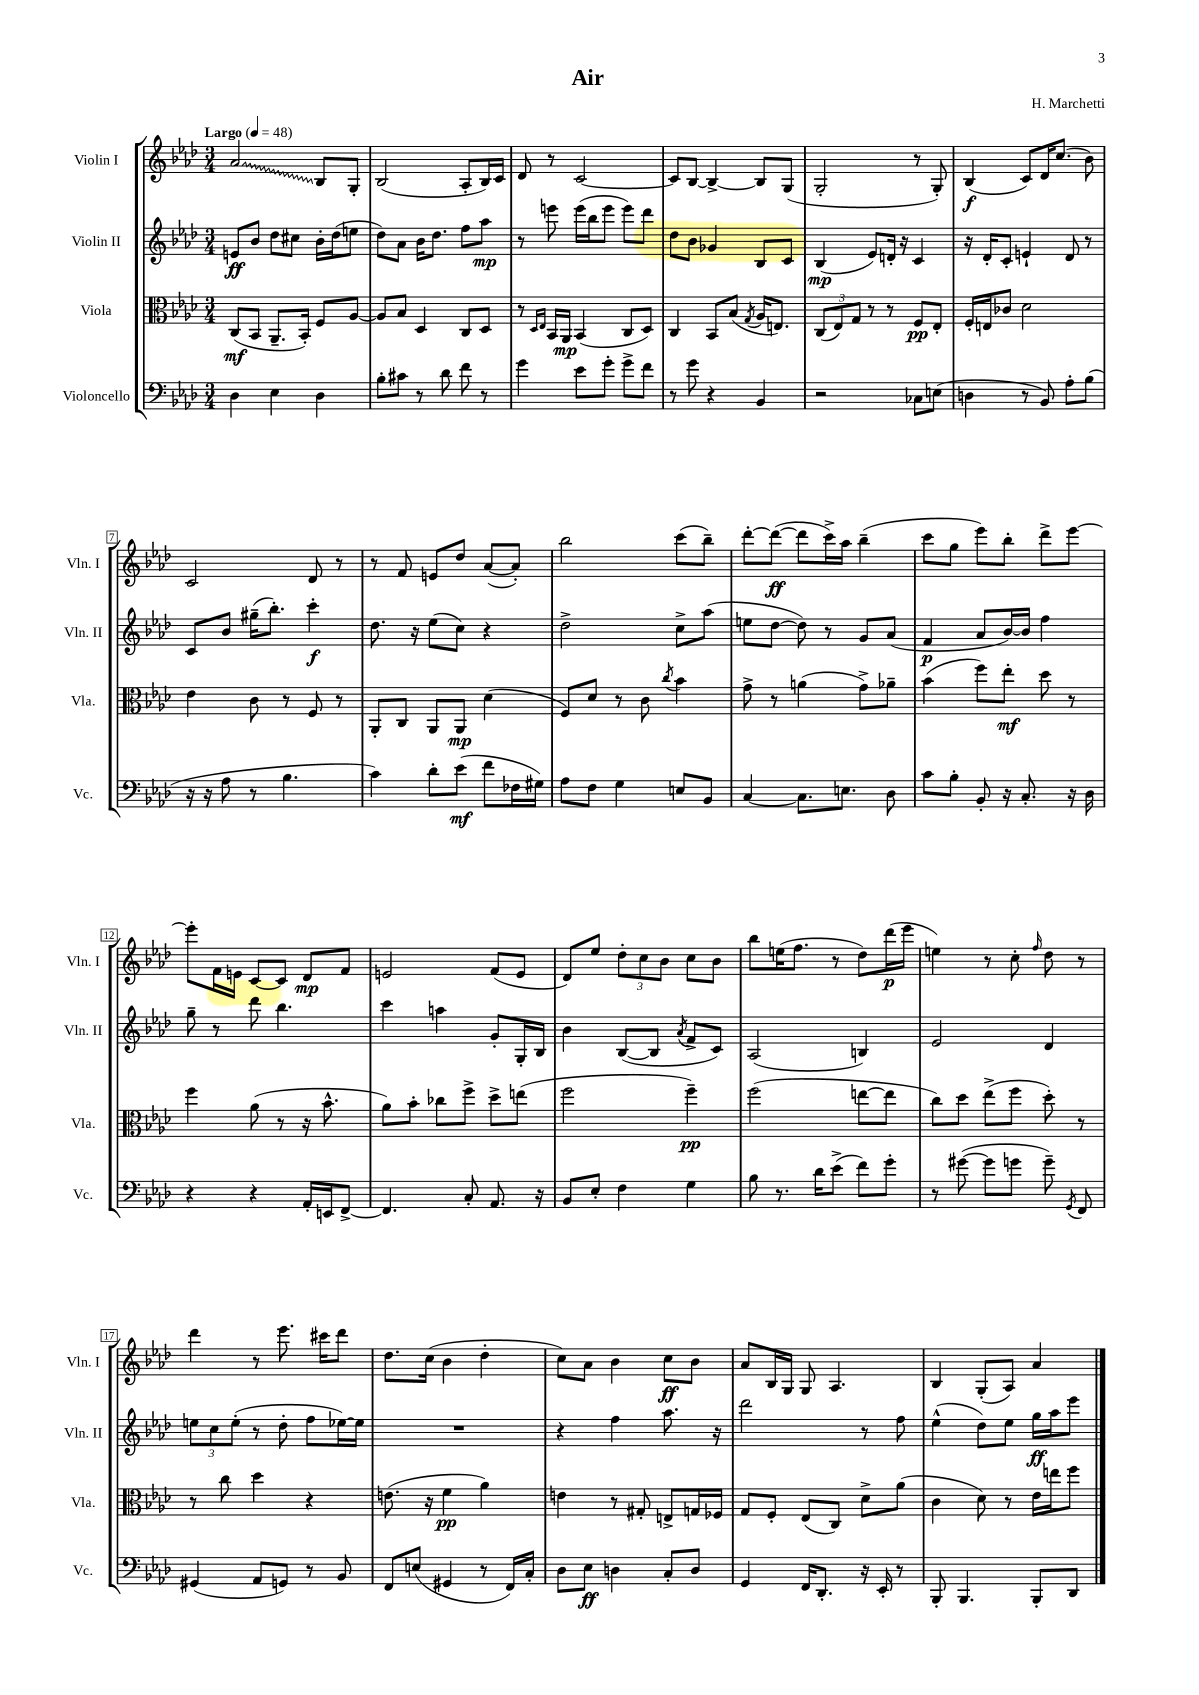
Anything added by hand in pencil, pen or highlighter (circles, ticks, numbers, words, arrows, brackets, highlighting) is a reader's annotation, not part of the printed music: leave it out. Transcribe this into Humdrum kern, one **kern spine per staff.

**kern	**kern	**kern	**kern
*staff4	*staff3	*staff2	*staff1
*clefF4	*clefC3	*clefG2	*clefG2
*k[b-e-a-d-]	*k[b-e-a-d-]	*k[b-e-a-d-]	*k[b-e-a-d-]
*M3/4	*M3/4	*M3/4	*M3/4
*MM48	*MM48	*MM48	*MM48
4D-	(8C	8e	2a-
.	8BB-	8b-	.
4E-	8.AA-~	8dd-	.
.	.	8cc#	.
.	16BB-')	.	.
4D-	8F	16b-'	8B-
.	.	(16dd-	.
.	[8A-	8ee	8G'
=	=	=	=
8B-'	8A-]	8dd-)	(2B-
8c#	8B-	8a-	.
8r	4D-	16b-	.
.	.	8.dd-	.
8d-	.	.	.
8f	8C	8ff	8A-'
8r	8D-	8aa-	16B-)
.	.	.	16c
=	=	=	=
4g	8r	8r	8d-
.	16qqD-	.	.
.	16qqE-	.	.
.	16BB-	8eee	8r
.	16AA-	.	.
8e-	(4BB-	(16eee	[2c
.	.	16bb-	.
8g'	.	8eee	.
8g^	8C	8eee)	.
8f	8D-)	8ddd-	.
=	=	=	=
8r	4C	8dd-	8c]
8g	.	8b-	[8B-
4r	8BB-	4g-	4B-^_
.	(8B-	.	.
.	8qG	.	.
4BB-	16A-	8B-	8B-]
.	8.E)	.	.
.	.	8c	(8G
=	=	=	=
2r	(12C	(4B-	2G'
.	12E-)	.	.
.	12G	.	.
.	8r	8e-)	.
.	8r	16d'	.
.	.	16r	.
8C-	8F	4c	8r
(8E	8E-'	.	8G')
=	=	=	=
4D	16F'	16r	(4B-
.	16E	16d-'	.
.	8c-	8c'	.
8r	2d-	4e`	8c)
8BB-)	.	.	16d-
.	.	.	(8.cc
8A-'	.	8d-	.
(8B-	.	8r	8b-)
=	=	=	=
16r	4e-	8c	2c
16r	.	.	.
8A-	.	8b-	.
8r	8c	(16gg#~	.
.	.	8.bb-')	.
4.B-	8r	.	.
.	8F	4ccc'	8d-
.	8r	.	8r
=	=	=	=
4c)	8AA-'	8.dd-	8r
.	8C	.	8f
.	.	16r	.
8d-'	8AA-	(8ee-	8e
(8e-	8AA-	8cc)	8dd-
8f	(4d-	4r	([8a-
16F-	.	.	8a-'])
16G#)	.	.	.
=	=	=	=
8A-	8F)	2dd-^	2bb-
8F	8d-	.	.
4G	8r	.	.
.	8c	.	.
.	8qcc	.	.
8E	4b-	8cc^	(8ccc
8BB-	.	(8aa-	8bb-~)
=	=	=	=
[4C	8g^	8ee	[8ddd-'
.	8r	[8dd-	(8ddd-_
8.C]	(4a	8dd-])	8ddd-]
.	.	8r	16ccc^)
8.E	.	.	16aa-
.	8g^)	8g	(4bb-~
8D-	8a-~	(8a-	.
=	=	=	=
8c	(4b-	4f	8ccc
8B-'	.	.	8gg
8BB-'	8ff)	8a-	8eee-)
16r	8ee-'	[16b-)	8bb-'
8.C'	.	16b-]	.
.	8dd-	4ff	8ddd-^
16r	8r	.	[8eee-
16D-	.	.	.
=	=	=	=
4r	4ff	8gg~	8eee-']
.	.	8r	16f
.	.	.	16e
4r	(8a-	8ddd-	[8c
.	8r	4.bb-	8c]
16AA-'	16r	.	8d-
16EE	8.b-^^	.	.
[8FF^	.	.	8f
=	=	=	=
4.FF]	8a-)	4ccc	2e
.	8b-'	.	.
.	8cc-	4aa	.
8C'	8ff^	.	.
8.AA-	8dd-^	8g'	(8f
.	(8ee	16G'	8e
16r	.	16B-	.
=	=	=	=
8BB-	2ff	4b-	8d-)
8E-'	.	.	8ee-
4F	.	([8B-	12dd-'
.	.	.	12cc
.	.	8B-]	.
.	.	.	12b-
.	.	8qa-	.
4G	4ff~)	8f^	8cc
.	.	8c)	8b-
=	=	=	=
8B-	(2ff	(2A-	8bb-
8.r	.	.	(16ee
.	.	.	8.ff
16d-	.	.	.
(8e-^	.	.	8r
8f)	[8ee	4B)	8dd-)
8g'	8ee]	.	(16ddd-
.	.	.	16eee-
=	=	=	=
8r	8cc)	2e-	4ee)
([8g#	8dd-	.	.
8g#]	(8ee-^	.	8r
8g	8ff	.	8cc'
.	.	.	16qqff
8g~)	8dd-')	4d-	8dd-
8qGG	.	.	.
8FF	8r	.	8r
=	=	=	=
(4GG#	8r	12ee	4ddd-
.	.	12cc	.
.	8cc	.	.
.	.	(12ee'	.
8AA-	4dd-	8r	8r
8GG)	.	8dd-'	8.eee-
8r	4r	8ff	.
.	.	.	16ccc#
8BB-	.	[16ee-)	8ddd-
.	.	16ee-]	.
=	=	=	=
8FF	(8.e	2.r	8.dd-
(8E	.	.	.
.	16r	.	(16cc
4GG#	4f	.	4b-
8r	4a-)	.	4dd-'
16FF)	.	.	.
16C'	.	.	.
=	=	=	=
8D-	4e	4r	8cc)
8E-	.	.	8a-
4D	8r	4ff	4b-
.	8G#'	.	.
8C'	8E^	8.aa-	8cc
8D	16G	.	8b-
.	16F-	16r	.
=	=	=	=
4GG	8G	2ddd-	8a-
.	8F'	.	16B-
.	.	.	16G
16FF	(8E-	.	8G
8.DD-'	.	.	.
.	8C)	.	4.A-
16r	8d-^	8r	.
16EE-'	.	.	.
8r	(8a-	8ff	.
=	=	=	=
8BBB-'	4c	(4ee-^^	4B-
4.BBB-	.	.	.
.	8d-)	8dd-)	(8G'
.	8r	8ee-	8A-)
8BBB-'	16e-	16gg	4a-
.	16ee	16aa-	.
8DD-	8ff	8eee-	.
==	==	==	==
*-	*-	*-	*-
